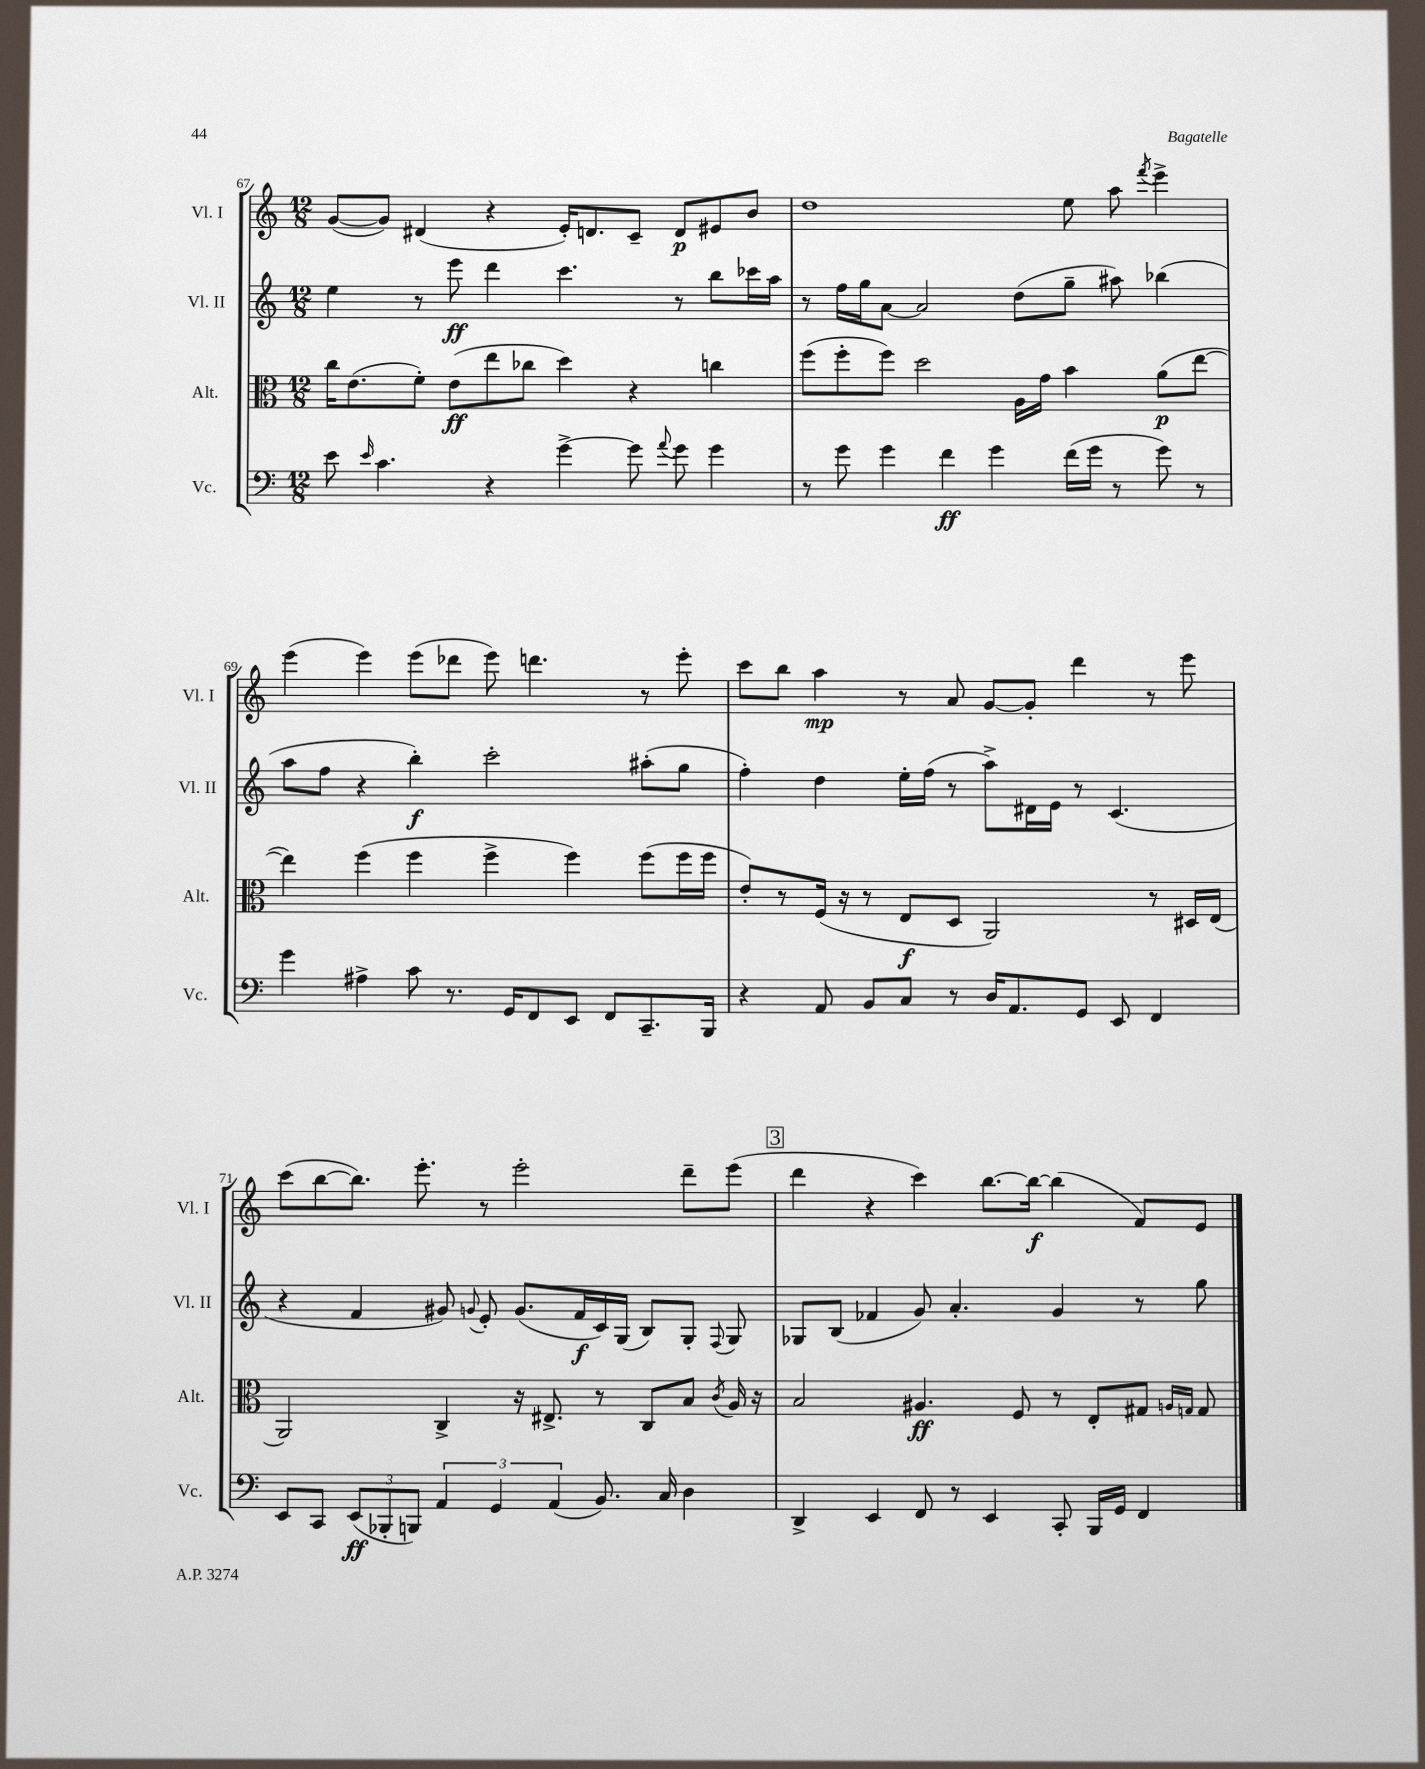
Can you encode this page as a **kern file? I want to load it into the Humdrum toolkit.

**kern	**dynam	**kern	**dynam	**kern	**dynam	**kern	**dynam
*part4	*part4	*part3	*part3	*part2	*part2	*part1	*part1
*staff4	*staff4	*staff3	*staff3	*staff2	*staff2	*staff1	*staff1
*I"Vc.	*	*I"Alt.	*	*I"Vl. II	*	*I"Vl. I	*
*I'Vc.	*	*I'Alt.	*	*I'Vl. II	*	*I'Vl. I	*
*clefF4	*	*clefC3	*	*clefG2	*	*clefG2	*
*k[]	*	*k[]	*	*k[]	*	*k[]	*
*M12/8	*	*M12/8	*	*M12/8	*	*M12/8	*
=67	=67	=67	=67	=67	=67	=67	=67
8e\	.	16cc\KL	.	4ee\	.	([8g/L	.
.	.	(8.e\	.	.	.	.	.
16qqe/	.	.	.	.	.	.	.
4.c\	.	.	.	.	.	8g/J])	.
.	.	8f'\J)	.	8r	.	(4d#X/	.
.	.	(8e\L	ff	8eee\	ff	.	.
4r	.	8ee\	.	4ddd\	.	4r	.
.	.	8cc-X\J	.	.	.	.	.
[4g^\	.	4dd\)	.	4.ccc\	.	16e'/KL)	.
.	.	.	.	.	.	8.dn/	.
8g\]	.	4r	.	.	.	8c~/J	.
8qqa/	.	.	.	.	.	.	.
8g\	.	.	.	8r	.	8d/L	p
4g\	.	4ccn\	.	8bb\L	.	8e#X/	.
.	.	.	.	16ccc-X\L	.	8b/J	.
.	.	.	.	16aa\JJ	.	.	.
=68	=68	=68	=68	=68	=68	=68	=68
8r	.	(8ff\L	.	8r	.	1dd	.
8g\	.	8ff'\	.	16ff\LL	.	.	.
.	.	.	.	16gg\J	.	.	.
4g\	.	8ff\J)	.	[8a\J	.	.	.
.	.	2dd\	.	2a/]	.	.	.
4f\	ff	.	.	.	.	.	.
4g\	.	.	.	.	.	.	.
.	.	16A\LL	.	(8dd\L	.	.	.
.	.	16g\JJ	.	.	.	.	.
(16f\LL	.	4b\	.	8gg~\J	.	8ee\	.
16g\JJ	.	.	.	.	.	.	.
8r	.	.	.	8aa#X\)	.	8aa\	.
.	.	.	.	.	.	8qfff/	.
8g\)	.	(8a\L	p	(4bb-X\	.	4eee^\	.
8r	.	[8ee\J	.	.	.	.	.
!!LO:LB:g=z
=69	=69	=69	=69	=69	=69	=69	=69
4g\	.	4ee\])	.	8aa\L	.	(4eee\	.
.	.	.	.	8ff\J	.	.	.
4A#X^\	.	(4ff\	.	4r	.	4eee\)	.
8c\	.	4ff\	.	4bb'\)	f	(8eee\L	.
8.r	.	.	.	.	.	8ddd-X\J	.
.	.	4ff^\	.	2ccc'\	.	8eee\)	.
16GG/KL	.	.	.	.	.	.	.
8FF/	.	.	.	.	.	4.dddn\	.
8EE/J	.	4ff\)	.	.	.	.	.
8FF/L	.	.	.	.	.	.	.
8.CC~/	.	(8ff\L	.	(8aa#X'\L	.	8r	.
.	.	16ff\L	.	8gg\J	.	8eee'\	.
16BBB/Jk	.	16ff\JJ	.	.	.	.	.
=70	=70	=70	=70	=70	=70	=70	=70
4r	.	8e'/L)	.	4ff'\)	.	8ccc\L	.
.	.	8r	.	.	.	8bb\J	.
8AA/	.	(16F/Jk	.	4dd\	.	4aa\	mp
.	.	16r	.	.	.	.	.
8BB/L	.	8r	.	.	.	.	.
8C/J	.	8E/L	f	16ee'\LL	.	8r	.
.	.	.	.	(16ff\JJ	.	.	.
8r	.	8D/J	.	8r	.	8a/	.
16D/KL	.	2AA/)	.	8aa^\L)	.	[8g/L	.
8.AA/	.	.	.	.	.	.	.
.	.	.	.	16d#X\L	.	8g'/J]	.
.	.	.	.	16e\JJ	.	.	.
8GG/J	.	.	.	8r	.	4ddd\	.
8EE/	.	.	.	(4.c/	.	.	.
4FF/	.	8r	.	.	.	8r	.
.	.	16D#X/LL	.	.	.	8eee\	.
.	.	(16E/JJ	.	.	.	.	.
!!LO:LB:g=z
=71	=71	=71	=71	=71	=71	=71	=71
8EE/L	.	2AA/)	.	4r	.	(8ccc\L	.
8CC/J	.	.	.	.	.	[8bb\	.
(12EE/L	ff	.	.	4f/	.	8.bb\J])	.
12BBB-X'/	.	.	.	.	.	.	.
12BBBn/J)	.	.	.	.	.	.	.
.	.	.	.	.	.	8.eee'\	.
6AA/	.	4C^/	.	8g#X/)	.	.	.
.	.	.	.	8qqgn/	.	.	.
.	.	.	.	8e'/	.	8r	.
6GG/	.	.	.	.	.	.	.
.	.	16r	.	(8.g/L	.	2eee'\	.
.	.	8.E#X^/	.	.	.	.	.
(6AA/	.	.	.	.	.	.	.
.	.	.	.	16f/L	f	.	.
8.BB/)	.	8r	.	16c/)	.	.	.
.	.	.	.	(16G/JJ	.	.	.
.	.	8C/L	.	8B/L)	.	.	.
16C/	.	.	.	.	.	.	.
4D\	.	8B/J	.	8G'/J	.	8ddd~\L	.
.	.	8qc/	.	8qqF/	.	.	.
.	.	16A/	.	8G/	.	(8eee\J	.
.	.	16r	.	.	.	.	.
!!LO:REH:place=s1:t=3
=72	=72	=72	=72	=72	=72	=72	=72
4DD^/	.	2B/	.	8G-X/L	.	4ddd\	.
.	.	.	.	(8B/J	.	.	.
4EE/	.	.	.	4f-X/	.	4r	.
8FF/	.	4.A#X/	ff	8g/)	.	4ccc\)	.
8r	.	.	.	4.a'/	.	.	.
4EE/	.	.	.	.	.	[8.bb\L	.
.	.	8F/	.	.	.	.	.
.	.	.	.	.	.	16bb\Jk_	f
8CC'/	.	8r	.	4g/	.	(4bb\]	.
16BBB/LL	.	8E'/L	.	.	.	.	.
16GG/JJ	.	.	.	.	.	.	.
4FF/	.	8G#X/J	.	8r	.	8f/L)	.
.	.	16qqAn/LL	.	.	.	.	.
.	.	16qqGn/JJ	.	.	.	.	.
.	.	8G/	.	8gg\	.	8e/J	.
==	==	==	==	==	==	==	==
*-	*-	*-	*-	*-	*-	*-	*-
